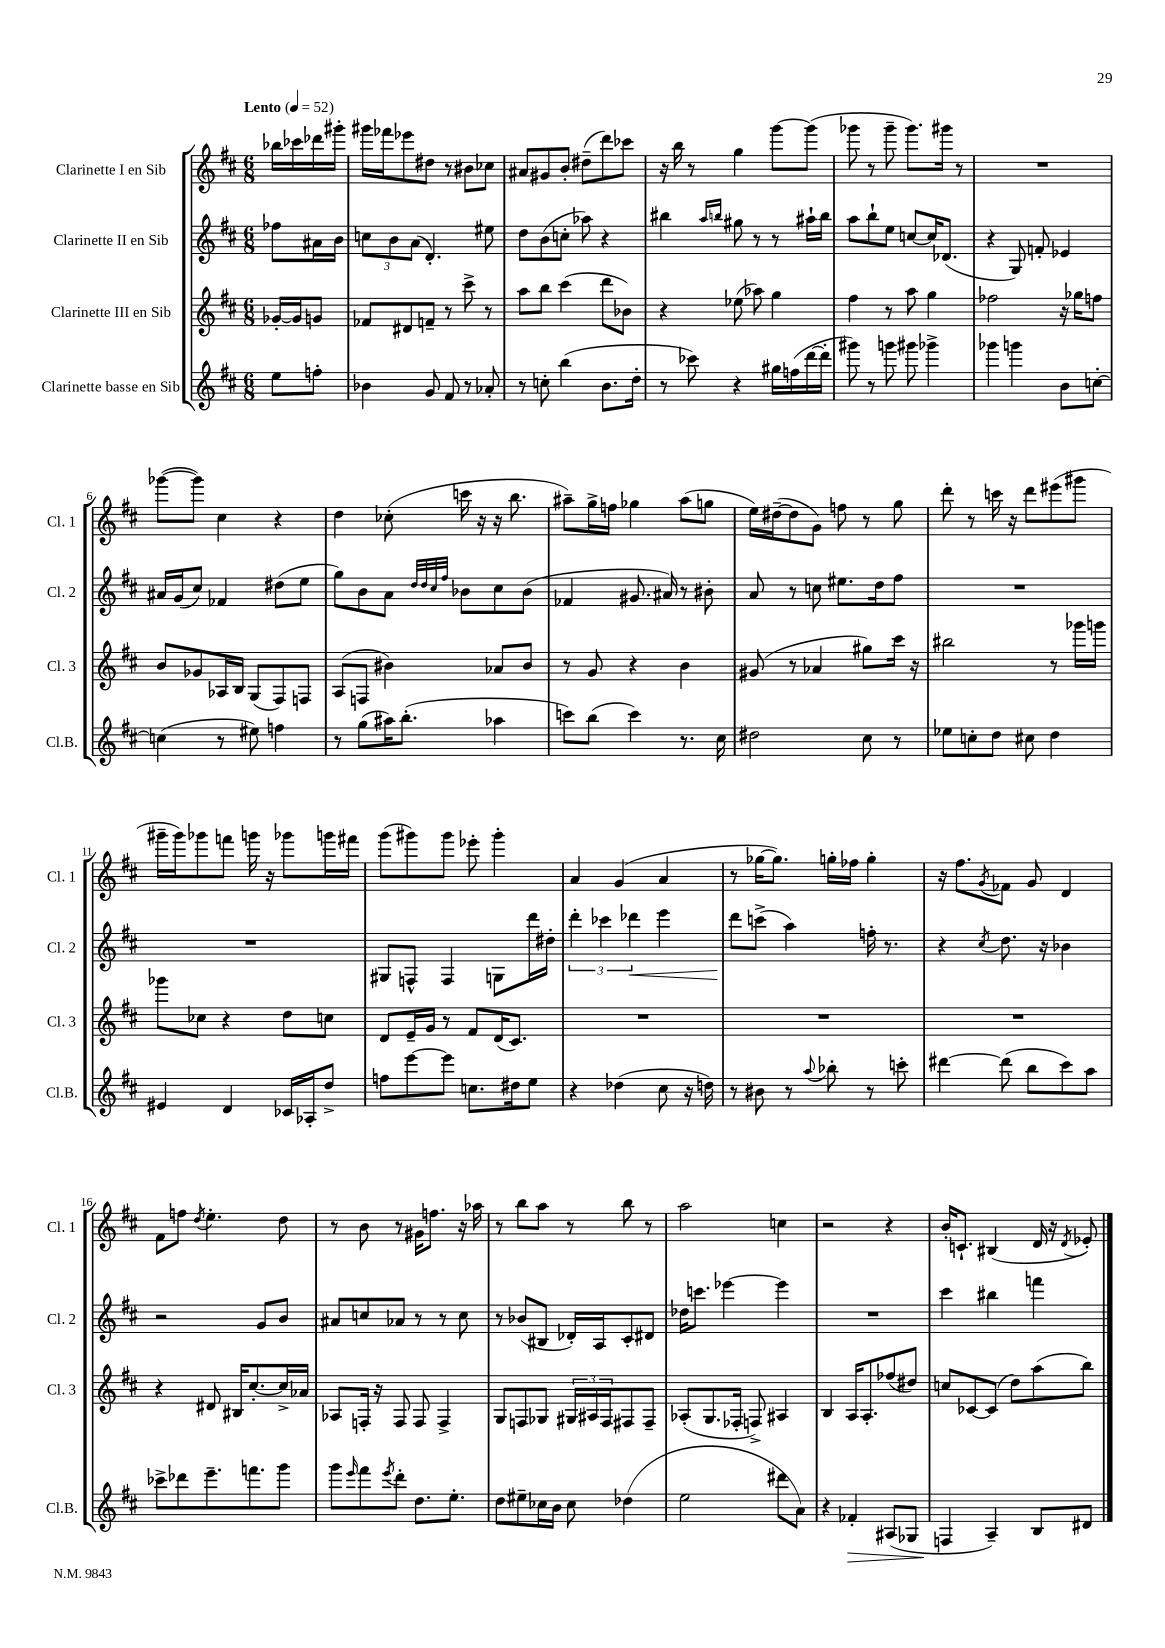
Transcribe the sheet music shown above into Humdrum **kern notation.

**kern	**kern	**kern	**kern
*staff4	*staff3	*staff2	*staff1
*clefG2	*clefG2	*clefG2	*clefG2
*k[f#c#]	*k[f#c#]	*k[f#c#]	*k[f#c#]
*M6/8	*M6/8	*M6/8	*M6/8
*MM52	*MM52	*MM52	*MM52
8ee	[16g-'	8ff-	16bb-
.	16g-]	.	16ccc-
8ff'	8g	16a#	16ddd-
.	.	16b	16ggg#'
=	=	=	=
4b-	8f-	12cc	16ggg#
.	.	.	16fff-
.	.	12b	.
.	8d#	.	8eee-
.	.	(12a	.
8g	8f~	4.d')	8dd#
8f#	8r	.	8r
8r	8ccc#^	.	8b#
8a-'	8r	8ee#	8cc-
=	=	=	=
8r	8aa	8dd	8a#
8cc'	8bb	(8b	8g#
(4bb	(4ccc#	8cc'	8b'
.	.	8aa-)	(8dd#~
8.b	8ddd	4r	8ddd)
.	8b-)	.	8ccc-
16dd'	.	.	.
=	=	=	=
8r	4r	4bb#	16r
.	.	.	16bb
8ccc-)	.	.	8r
.	.	16qqaa	.
.	.	16qqbb	.
4r	(8ee-	8gg#	4gg
.	8aa-)	8r	.
16gg#	4gg	8r	[8ggg
(16ff	.	.	.
[16ddd	.	16aa#`	(8ggg]
16ddd']	.	16bb	.
=	=	=	=
8ggg#)	4ff#	8aa	8ggg-
8r	.	8bb`	8r
8ggg	8r	8ee	8ggg-~
8ggg#	8aa	[8cc	8.ggg-)
4ggg-^	4gg	16cc]	.
.	.	(8.d-	16ggg#
.	.	.	8r
=	=	=	=
4ggg-	2ff-	4r	2.r
4ggg	.	8G)	.
.	.	8f'	.
8b	16r	4e-	.
.	16gg-	.	.
[8cc'	8ff	.	.
=	=	=	=
(4cc]	8b	16a#	([8ggg-
.	.	(16g	.
.	8g-	8cc#)	8ggg-])
8r	16A-	4f-	4cc#
.	16B	.	.
8ee#)	(8G	.	.
4ff	8F#)	(8dd#	4r
.	8F	8ee	.
=	=	=	=
8r	(8A	8gg)	4dd
(8gg	8F	8b	.
16aa#)	4b#)	8a	(8cc-'
(8.bb'	.	.	.
.	.	32qqdd	.
.	.	32qqdd	.
.	.	32qqcc#	.
.	.	32qqff#	.
.	.	8b-	16ccc
.	.	.	16r
4aa-	8a-	8cc#	16r
.	.	.	8.bb
.	8b#	(8b-	.
=	=	=	=
8ccc)	8r	4f-	8aa#~)
(8bb	8g	.	16gg^
.	.	.	16ff
4ccc)	4r	8.g#	4gg-
.	.	16a#)	.
8.r	4b	8r	(8aa#
.	.	8b#'	8gg
16cc#	.	.	.
=	=	=	=
2dd#	(8g#	8a	16ee)
.	.	.	([16dd#~
.	8r	8r	8dd#]
.	4a-	8cc	8g)
.	.	8.ee#	8ff
8cc#	8gg#)	.	8r
.	.	16dd	.
8r	16ccc#	8ff#	8gg
.	16r	.	.
=	=	=	=
8ee-	2bb#	2.r	8ddd'
8cc'	.	.	8r
8dd	.	.	16ccc
.	.	.	16r
8cc#	.	.	8ddd
4dd	8r	.	(8eee#
.	16ggg-	.	8ggg#
.	16ggg	.	.
=	=	=	=
4e#	8ggg-	2.r	16ggg#~
.	.	.	16ggg#)
.	8cc-	.	8ggg-
4d	4r	.	8fff
.	.	.	16ggg
.	.	.	16r
16c-	8dd	.	8ggg-
16A-'	.	.	.
8dd^	8cc	.	16ggg
.	.	.	16fff#
=	=	=	=
8ff	8d	8G#	(8ggg
[8eee	16e~	8F^^	8ggg#)
.	16g	.	.
8eee]	8r	4F	8ggg#
8.cc	8f#	.	8eee-'
.	(16d	8G	4ggg#'
16dd#	8.c#)	.	.
8ee	.	16ddd	.
.	.	16dd#'	.
=	=	=	=
4r	2.r	6ddd'	4a
.	.	6ccc-	.
(4dd-	.	.	(4g
.	.	6ddd-	.
8cc#	.	4eee	4a
16r	.	.	.
16dd)	.	.	.
=	=	=	=
8r	2.r	8ddd	8r
8b#	.	(8ccc^	[16gg-
.	.	.	8.gg-])
8r	.	4aa)	.
8qqaa	.	.	.
8bb-'	.	.	16gg'
.	.	.	16ff-
8r	.	16ff'	4gg'
.	.	8.r	.
8ccc'	.	.	.
=	=	=	=
[4ddd#	2.r	4r	16r
.	.	.	8.ff#
.	.	8qcc#	8qg
(8ddd#]	.	8.dd	8f-
8bb	.	.	8g
.	.	16r	.
8ccc#)	.	4b-	4d
8aa	.	.	.
=	=	=	=
8ccc-^	4r	2r	8f#
8ddd-	.	.	8ff
.	.	.	8qdd
8.eee~	8d#	.	4.ee'
.	16B#	.	.
8.fff	[8.cc#'	.	.
.	.	8g	.
8ggg	16cc#^]	8b	8dd
.	16a-	.	.
=	=	=	=
8ggg	8A-	8a#	8r
16qqeee	.	.	.
8fff#	16F'	8cc	8b
.	16r	.	.
8qeee	.	.	.
8ddd'	8F	8a-	8r
8.dd	8F	8r	16g#
.	.	.	8.ff
.	4F^	8r	.
8.ee'	.	.	.
.	.	8cc	16r
.	.	.	16aa-
=	=	=	=
8dd	8G	8r	8r
8ee#~	8F	(8b-	8bb
16cc-	8G-	8B#	8aa
16b	.	.	.
8cc-	24G#	16d-')	8r
.	24A#	.	.
.	.	16A	.
.	24F	.	.
(4dd-	8F#	8c#'	8bb
.	8F#~	8d#	8r
=	=	=	=
2ee	(8A-'	16dd-	2aa
.	.	8.ccc	.
.	8.G	.	.
.	.	[4eee-	.
.	16F-'	.	.
.	8F^)	.	.
8ddd#	4A#	4eee-]	4cc
8a)	.	.	.
=	=	=	=
4r	4B	2.r	2r
4f-'	16A	.	.
.	8.A'	.	.
(8A#	(8ff-	.	4r
8G-	8dd#)	.	.
=	=	=	=
4F	8cc	4ccc#	16b'
.	.	.	8.c`
.	[8c-	.	.
4A~)	(8c-]	4bb#	(4B#
.	8dd)	.	.
8B	(8aa	4fff	16d
.	.	.	16r
.	.	.	8qd
8d#	8bb)	.	8e-')
==	==	==	==
*-	*-	*-	*-
